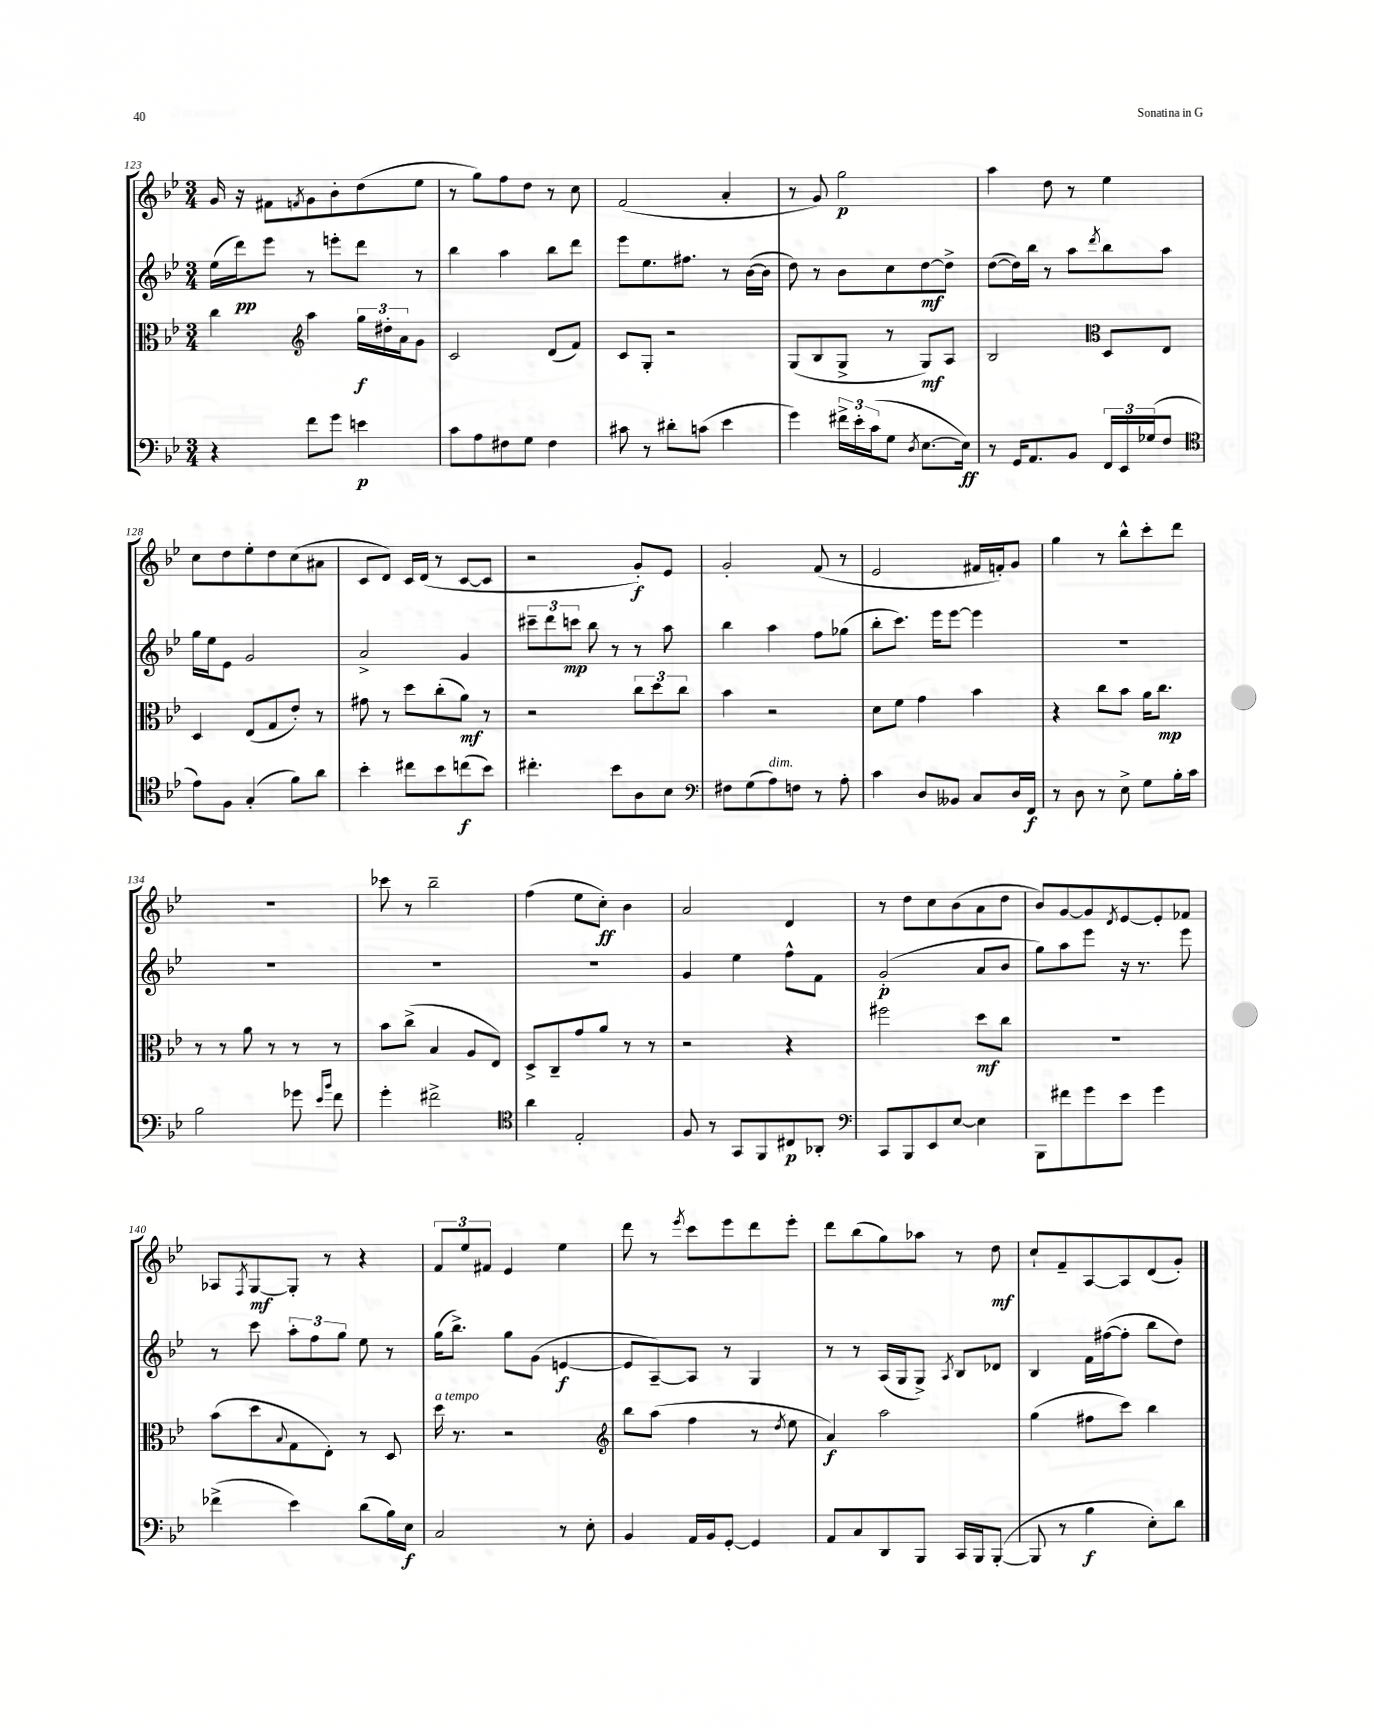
<<
\new StaffGroup <<
\new Staff = "s0" {
    \clef treble \key bes \major \numericTimeSignature \time 3/4
    g'16 r16 fis'8 \acciaccatura { f'8 } g'8 bes'8-. d''8( ees''8 |
    r8 g''8) f''8 d''8 r8 c''8 |
    f'2( a'4-. |
    r8 g'8) g''2\p |
    a''4 d''8 r8 ees''4 |
    c''8 d''8 ees''8-. d''8 c''8( ais'8 |
    c'8 d'8) c'16 d'16( r8 c'8~ c'8 |
    r2 g'8-.\f) ees'8 |
    g'2-. f'8( r8 |
    ees'2 fis'16 f'16-.) g'8 |
    g''4 r8 bes''8-^ c'''8-. d'''8 |
    R2. |
    ces'''8 r8 bes''2-- |
    f''4( ees''8 c''8-.\ff) bes'4 |
    a'2 d'4 |
    r8 d''8 c''8 bes'8( a'8 d''8 |
    bes'8) g'8~ g'8 \acciaccatura { d'8 } ees'8~ ees'8-. fes'8 |
    aes8 \acciaccatura { f8 } g8~\mf g8-. r8 r4 |
    \tuplet 3/2 { f'8 ees''8 fis'8 } ees'4 ees''4 |
    d'''8 r8 \acciaccatura { ees'''8 } c'''8 ees'''8 d'''8 ees'''8-. |
    d'''8 bes''8( g''8) aes''8 r8 d''8\mf |
    c''8-! f'8-- a8~ a8 d'8( g'8-.) \bar "|." |
}
\new Staff = "s1" {
    \clef treble \key bes \major \numericTimeSignature \time 3/4
    ees''16( d'''16\pp) ees'''8 r8 e'''8-. d'''8 r8 |
    bes''4 a''4 bes''8 d'''8 |
    ees'''8 ees''8. fis''8. r8 bes'16~( bes'16 |
    d''8) r8 bes'8 c''8 d''8~\mf d''8-> |
    d''8~( d''16) bes''16 r8 a''8 \acciaccatura { d'''8 } bes''8 a''8 |
    g''16 ees''16 ees'8 g'2 |
    a'2-> g'4 |
    \tuplet 3/2 { cis'''8-- d'''8 c'''8\mp } bes''8 r8 r8 a''8 |
    bes''4 a''4 f''8 ges''8( |
    bes''8-. c'''8.) ees'''16 ees'''8~ ees'''4 |
    R2. |
    R2. |
    R2. |
    R2. |
    g'4 ees''4 f''8-^ f'8 |
    g'2-.\p( a'8 bes'8 |
    g''8) a''8 ees'''8 r16 r8. ees'''8 |
    r8 c'''8 \tuplet 3/2 { a''8-. f''8 g''8 } ees''8 r8 |
    g''16( bes''8.->) g''8 g'8( e'4~\f |
    e'8 a8~--) a8 r8 g4 |
    r8 r8 a16( g16 g8->) \acciaccatura { a8 } bes8 des'8 |
    bes4 f'16 fis''16~( fis''8-. bes''8 d''8) \bar "|." |
}
\new Staff = "s2" {
    \clef alto \key bes \major \numericTimeSignature \time 3/4
    c''4 \clef treble a''4 \tuplet 3/2 { g''16\f dis''16-. a'16 } g'8 |
    c'2 d'8( f'8) |
    c'8 g8-. r2 |
    g8( bes8 g8-> r8 g8\mf) a8 |
    bes2 \clef alto d8 ees8 |
    d4 ees8( g8 ees'8-.) r8 |
    gis'8 r8 d''8 c''8-.( a'8\mf) r8 |
    r2 \tuplet 3/2 { c''8 d''8 c''8 } |
    bes'4 r2 |
    d'8 f'8 g'4 bes'4 |
    r4 c''8 bes'8 a'16 c''8.\mp |
    r8 r8 a'8 r8 r8 r8 |
    bes'8 c''8->( bes4 a8 ees8) |
    d8-> c8-- g'8 a'8 r8 r8 |
    r2 r4 |
    fis''2 d''8\mf c''8 |
    R2. |
    bes'8( d''8 \appoggiatura { bes8 } g8 ees8-.) r8 d8 |
    d''16^\markup { \italic "a tempo" } r8. r2 |
    \clef treble bes''8 a''8( f''4 r8 \acciaccatura { d''8 } ees''8 |
    a'4\f) a''2 |
    g''4( fis''8 c'''8) bes''4 \bar "|." |
}
\new Staff = "s3" {
    \clef bass \key bes \major \numericTimeSignature \time 3/4
    r4 f'8 g'8 e'4\p |
    c'8 a8 fis8 g8 fis4 |
    cis'8 r8 dis'8-. c'8( ees'4 |
    g'4) \tuplet 3/2 { fis'16-> ees'16-. c'16( } g8 \acciaccatura { d8 } ees8.~ ees16\ff) |
    r8 g,16 a,8. bes,8 \tuplet 3/2 { f,16 ees,16 ges16( } f8 |
    \clef tenor ees'8) f8 g4-.( f'8) a'8 |
    bes'4-. cis''8 bes'8 c''8\f( bes'8) |
    cis''4.-. bes'8 a8 bes8 |
    \clef bass fis8 g8( a8^\markup { \italic "dim." }) f8 r8 a8-. |
    c'4 d8 beses,8 c8 d16 f,16\f |
    r8 d8 r8 ees8-> g8 bes16-. c'16 |
    bes2 ges'8 \grace { ees'16 bes'16 } f'8 |
    g'4-. fis'2-> |
    \clef tenor a'4 ees2-. |
    f8 r8 g,8 f,8 cis8\p aes,8-. |
    \clef bass c,8 bes,,8 ees,8 ees8~ ees4 |
    bes,,8 fis'8 g'8 ees'8 g'4 |
    fes'4->( ees'4) d'8( bes16) ees16\f |
    c2 r8 ees8-. |
    bes,4 a,16 bes,16 g,8~-. g,4 |
    a,8 c8 d,8 bes,,8 c,16 bes,,16 bes,,8~-.( |
    bes,,8 r8 bes4\f ees8-.) d'8 \bar "|." |
}
>>
>>
\layout { \context { \Score currentBarNumber = #123 } }
